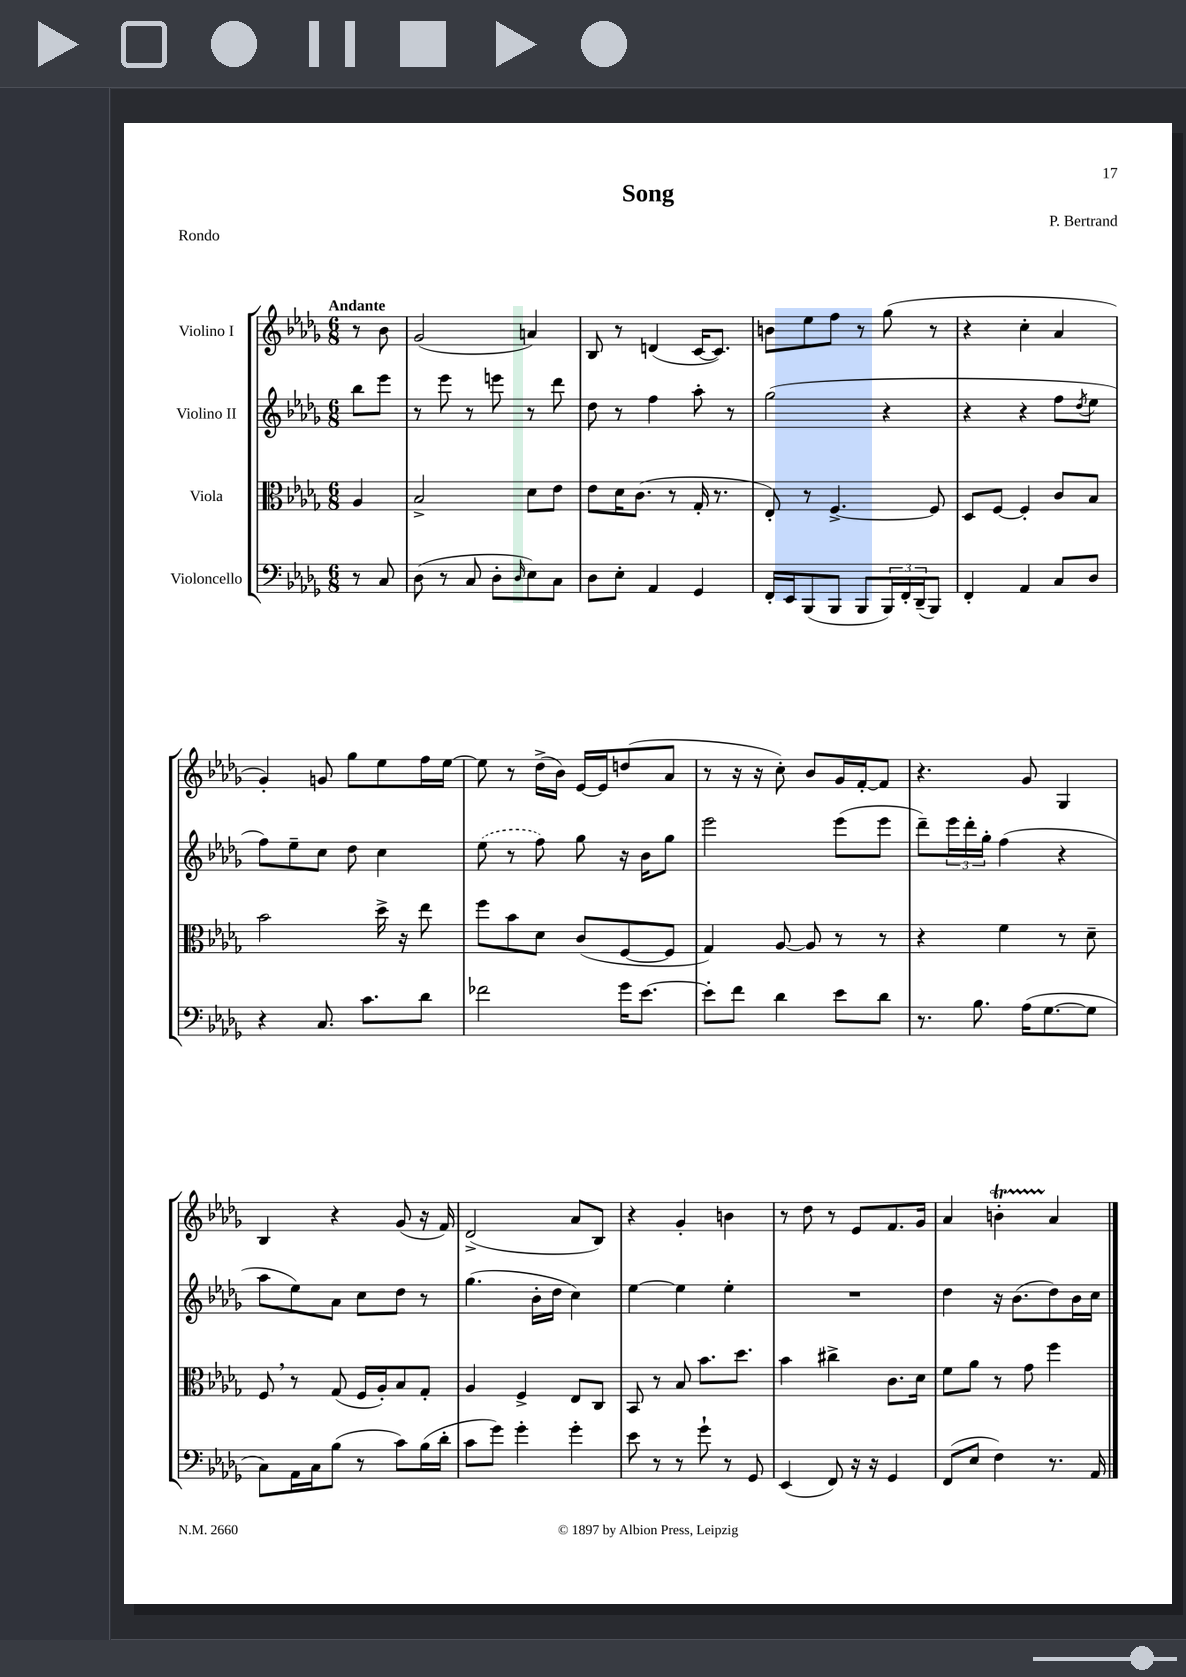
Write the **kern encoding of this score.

**kern	**kern	**kern	**kern
*part4	*part3	*part2	*part1
*staff4	*staff3	*staff2	*staff1
*I"Violoncello	*I"Viola	*I"Violino II	*I"Violino I
*clefF4	*clefC3	*clefG2	*clefG2
*k[b-e-a-d-g-]	*k[b-e-a-d-g-]	*k[b-e-a-d-g-]	*k[b-e-a-d-g-]
*M6/8	*M6/8	*M6/8	*M6/8
=	=	=	=
!	!	!	!LO:TX:a:B:t=Andante
8r	4A-/	8bb-\L	8r
8C/	.	8eee-\J	8b-\
=1	=1	=1	=1
(8D-\	2B-^/	8r	(2g-/
8r	.	8eee-\	.
8C/	.	8r	.
8D-'\L	.	8eeen\	.
16qqD-/	.	.	.
8E-\)	8d-\L	8r	4an/)
8C\J	8e-\J	8ddd-\	.
=2	=2	=2	=2
8D-\L	8e-\L	8dd-\	8B-/
8E-'\J	16d-\K	8r	8r
.	(8.c\J	.	.
4AA-/	.	4ff\	(4dn/
.	8r	.	.
4GG-/	16G-'/	8aa-'\	[16c/KL
.	8.r	.	8.c/J])
.	.	8r	.
=3	=3	=3	=3
16FF'/LL	8E-'/)	(2gg-\	8bn\L
16EE-/J	.	.	.
(8BBB-/	8r	.	8ee-\
8BBB-/J	[4.F^/	.	8ff\J
8BBB-/L	.	.	8r
24BBB-/L)	.	4r	(8gg-\
24FF'/	.	.	.
(24DD-~/J	.	.	.
8BBB-/J)	8F/]	.	8r
=4	=4	=4	=4
4FF'/	8D-/L	4r	4r
.	[8F/J	.	.
4AA-/	4F'/]	4r	4cc'\
8C/L	8c/L	8ff\L	4a-/
.	.	8qdd-/	.
8D-/J	8B-/J	8ee-\J	.
!!LO:LB:g=z
=5	=5	=5	=5
4r	2b-\	8ff\L)	4g-'/)
.	.	8ee-~\	.
8.C/	.	8cc\J	8gn/
.	.	8dd-\	8gg-\L
8.c\L	.	.	.
.	16dd-^\	4cc\	8ee-\
.	16r	.	.
8d-\J	8ee-\	.	16ff\L
.	.	.	[16ee-\JJ
=6	=6	=6	=6
2f-X\	8ff\L	(8ee-\	8ee-\]
.	8b-\	8r	8r
.	8d-\J	8ff\)	(16dd-^\LL
.	.	.	16b-\JJ)
.	(8c/L	8gg-\	[16e-/LL
.	.	.	16e-/J]
16g-\KL	[8F/	16r	(8ddn/
[8.e-\J	.	16b-\KL	.
.	8F/J]	8gg-\J	8a-/J
=7	=7	=7	=7
8e-'\L]	4G-/)	2eee-\	8r
8f\J	.	.	16r
.	.	.	16r
4d-\	[8A-/	.	8cc'\)
.	8A-/]	.	8b-/L
8e-\L	8r	(8eee-\L	16g-/L
.	.	.	[16f'/J
8d-\J	8r	8eee-\J	8f/J]
=8	=8	=8	=8
8.r	4r	8ddd-~\L)	4.r
.	.	24eee-\L	.
.	.	24ddd-'\	.
8.B-\	.	.	.
.	.	24gg-'\JJ	.
.	4f\	(4ff\	.
(16A-\KL	.	.	8g-/
[8.G-\	.	.	.
.	8r	4r	4G-/
8G-\J]	8d-~\	.	.
!!LO:LB:g=z
=9	=9	=9	=9
8C\L)	8F,/	8aa-\L	4B-/
16AA-\L	8r	8ee-\)	.
16C\J	.	.	.
(8B-\J	(8G-/	8a-\J	4r
8r	16F/LL	8cc\L	.
.	16A-'/J)	.	.
8c\L)	8B-/	8dd-\J	(8g-/
(16B-\L	8G-'/J	8r	16r
16d-'\JJ	.	.	16f/)
=10	=10	=10	=10
8c\L	4A-/	(4.gg-\	(2d-^/
8g-\J)	.	.	.
4g-'\	4F^/	.	.
.	.	16b-'\LL	.
.	.	16dd-\JJ	.
4g-'\	8E-/L	4cc\)	8a-/L
.	8C/J	.	8B-/J)
=11	=11	=11	=11
8e-\	8BB-/	[4ee-\	4r
8r	8r	.	.
8r	8B-/	4ee-\]	4g-'/
8g-`\	8.b-\L	.	.
8r	.	4ee-'\	4bn\
.	8.dd-\J	.	.
8GG-/	.	.	.
=12	=12	=12	=12
(4EE-/	4b-\	2.r	8r
.	.	.	8dd-\
8FF/)	4cc#X^\	.	8r
16r	.	.	8e-/L
16r	.	.	.
4GG-/	8.c\L	.	8.f/
.	16d-\Jk	.	16g-/Jk
=13	=13	=13	=13
(8FF/L	8f\L	4dd-\	4a-/
8E-/J	8a-\J	.	.
4F\)	8r	16r	4bnt'\
.	.	(8.b-\L	.
.	8g-\	.	.
8.r	4ff\	8dd-\)	4a-/
.	.	16b-\L	.
16AA-/	.	16cc\JJ	.
==	==	==	==
*-	*-	*-	*-
